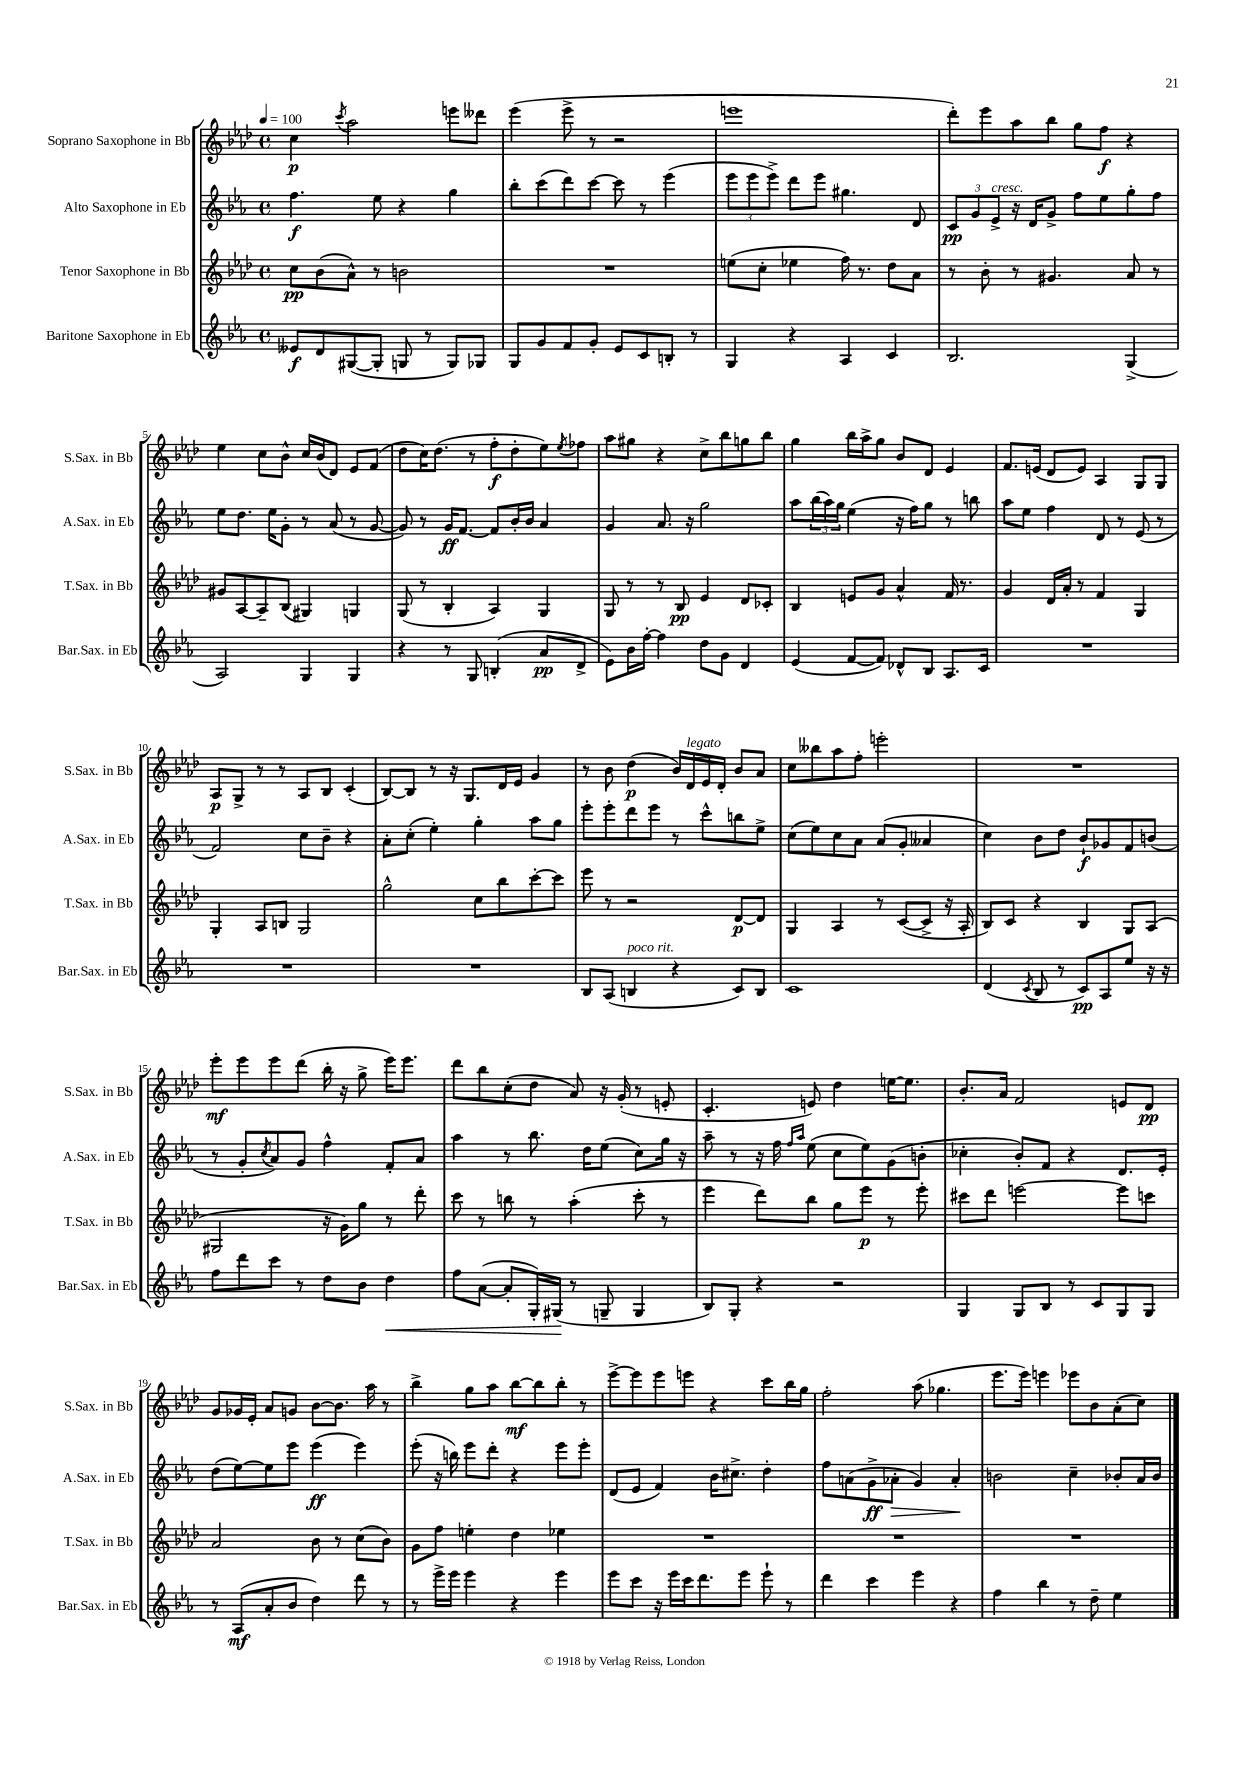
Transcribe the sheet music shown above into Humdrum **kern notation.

**kern	**kern	**kern	**kern
*staff4	*staff3	*staff2	*staff1
*clefG2	*clefG2	*clefG2	*clefG2
*k[b-e-a-]	*k[b-e-a-d-]	*k[b-e-a-]	*k[b-e-a-d-]
*M4/4	*M4/4	*M4/4	*M4/4
*met(c)	*met(c)	*met(c)	*met(c)
*MM100	*MM100	*MM100	*MM100
8e--/L	8cc\L	4.ff\	4cc\
8d/	(8b-\	.	.
.	.	.	8qccc/
([8G#/	8a-^^\J)	.	2aa-\
8G#'/]J	8r	8ee-\	.
8G/	2b\	4r	.
8r	.	.	.
8G/L)	.	4gg\	8eee\L
8G-/J	.	.	8ddd--\J
=	=	=	=
8G/L	1r	8bb-'\L	(4eee-\
8g/	.	(8ccc\	.
8f/	.	8ddd\)	8eee-^\
8g'/J	.	[8ccc\J	8r
8e-/L	.	8ccc\]	2r
8c/	.	8r	.
8B'/J	.	(4eee-\	.
8r	.	.	.
=	=	=	=
4G/	(8ee\L	12eee-\L	1eee
.	.	12eee-\	.
.	8cc'\J	.	.
.	.	12eee-^\J)	.
4r	4ee-\	8ddd\L	.
.	.	8eee-\J	.
4A-/	16ff\)	4.gg#\	.
.	8.r	.	.
4c/	8dd-\L	.	.
.	8a-\J	8d/	.
=	=	=	=
2.B-/	8r	12c/L	8ddd-'\L)
.	.	12g/	.
.	8b-'\	.	8eee-\
.	.	12e-^/J	.
.	8r	16r	8aa-\
.	.	16d/LK	.
.	4.g#/	8g^/J	8bb-\J
.	.	8ff\L	8gg\L
.	.	8ee-\	8ff\J
(4G^/	8a-/	8gg'\	4r
.	8r	8ff\J	.
=	=	=	=
2A-/)	8g#/L	8ee-\L	4ee-\
.	[8A-/	8.dd\J	.
.	8A-~/]	.	8cc\L
.	.	16ee-\LK	.
.	(8B-/J	8g'\J	8b-^^\J
4G/	4G#/)	8r	16cc/LL
.	.	.	(16b-/J
.	.	(8a-/	8d-/J)
4G/	4G/	8r	8e-/L
.	.	[8g/	(8f/J
=	=	=	=
4r	(8G/	8g/])	8dd-\L
.	8r	8r	16cc\K)
.	.	.	(8.dd-\J
8r	4B-'/	16g/LK	.
.	.	[8.f/J	.
8G/	.	.	8r
(4B'/	4A-/)	8f/]L	8ff'\L
.	.	16b-'/L	8dd-'\
.	.	16b-/JJ	.
8a-/L	4G/	4a-/	8ee-\)
.	.	.	8qee-/
8d^/J	.	.	8ff-\J
=	=	=	=
8e-\L)	8G/	4g/	8aa-\L
16b-\L	8r	.	8gg#\J
[16ff'\JJ	.	.	.
4ff\]	8r	8.a-/	4r
.	8B-/	.	.
.	.	16r	.
8dd\L	4e-/	2gg\	8cc^\L
8g\J	.	.	8bb-\
4d/	8d-/L	.	8gg\
.	8c-'/J	.	8bb-\J
=	=	=	=
(4e-/	4B-/	8aa-\L	4gg\
.	.	(24bb-\L	.
.	.	24aa-\)	.
.	.	24gg\JJ	.
[8f/L	8e/L	(4ee-\	16bb-\LL
.	.	.	16aa-^\J
8f/]J)	8g/J	.	8gg\J
8d-^^/L	4a-^^/	16r	8b-/L
.	.	16ff\LK)	.
8B-/J	.	8gg\J	8d-/J
8.A-/L	16f/	8r	4e-/
.	8.r	.	.
.	.	8bb\	.
16c/Jk	.	.	.
=	=	=	=
1r	4g/	8aa-\L	8.f/L
.	.	8ee-\J	.
.	.	.	(16e/Jk
.	16d-/LL	4ff\	8d-/L
.	16a-'/JJ	.	.
.	8r	.	8e/J)
.	4f/	8d/	4A-/
.	.	8r	.
.	4G/	(8e-/	8G/L
.	.	8r	8G/J
=	=	=	=
1r	4G'/	2f/)	8A-/L
.	.	.	8G^/J
.	8A-/L	.	8r
.	8B/J	.	8r
.	2G/	8cc\L	8A-/L
.	.	8b-~\J	8B-/J
.	.	4r	(4c'/
=	=	=	=
1r	2gg^^\	8a-'\L	[8B-/L)
.	.	(8cc'\J	8B-/]J
.	.	4ee-'\)	8r
.	.	.	16r
.	.	.	8.G/L
.	8cc\L	4gg'\	.
.	8bb-\	.	16d-/L
.	.	.	16e-/JJ
.	[8ccc'\	8aa-\L	4g/
.	8ccc\]J	8gg\J	.
=	=	=	=
8B-/L	8eee-\	8eee-'\L	8r
(8A-/J	8r	8eee-'\	8b-\
4B/	2r	8ddd\	(4dd-\
.	.	8eee-\J	.
4r	.	8r	16b-/LL)
.	.	.	16d-/
.	.	8ccc^^\L	16e-/
.	.	.	16d-'/JJ
8c/L)	[8d-/L	8bb\	8b-/L
8B/J	8d-/]J	8ee-^\J	8a-/J
=	=	=	=
1c	4G/	(8cc\L	8cc\L
.	.	8ee-\)	8bb--\
.	4A-/	8cc\	8aa-\
.	.	8a-\J	8ff'\J
.	8r	(8a-/L	2eee'\
.	([8c/L	8g'/J	.
.	8c^/]J	4a--/	.
.	16r	.	.
.	16A-'/	.	.
=	=	=	=
(4d/	8B-/L)	4cc\)	1r
.	8c/J	.	.
8qc/	.	.	.
8B-/	4r	8b-\L	.
8r	.	8dd\J	.
8c/L)	4B-/	8b-`/L	.
8A-/	.	8g-/	.
8ee-/J	8G/L	8f/	.
16r	(8A-/J	(8b/J	.
16r	.	.	.
=	=	=	=
8ff\L	2G#/	8r	8eee-'\L
8ddd\	.	8g'/L	8eee-\
.	.	8qcc/	.
8ccc\J	.	8a-/)	8eee-\
8r	.	8g/J	(8ddd-\J
8dd\L	16r	4ff^^\	16bb-'\
.	16g\LK)	.	16r
8b-\J	8gg\J	.	8gg^\
4dd\	8r	8f'/L	16eee-\LK)
.	.	.	8.eee-\J
.	8ddd-'\	8a-/J	.
=	=	=	=
8ff\L	8ccc\	4aa-\	8ddd-\L
([8a-\J	8r	.	8bb-\
8a-'/]L	8bb\	8r	(8cc'\
16G'/L)	8r	8.bb-\	8dd-\J
(16G#/JJ	.	.	.
8r	(4aa-'\	.	8a-/)
.	.	16dd\LK	.
8G~/	.	(8ee-\J	16r
.	.	.	(16g'/
4G/	8ccc'\	8cc\L)	8r
.	8r	16gg\Jk	8e'/
.	.	16r	.
=	=	=	=
8B-/L)	4eee-\	8aa-~\	4.c'/
8G'/J	.	8r	.
4r	8ddd-\L)	16r	.
.	.	16ff\	.
.	.	16qqff/LL	.
.	.	16qqaa-/JJ	.
.	8bb-\J	(8ee-\	8e/)
2r	8gg\L	8cc\L	4dd-\
.	8eee-\J	8ee-\)	.
.	8r	(8g\	[16ee\LK
.	.	.	8.ee\]J
.	8eee-'\	8b'\J	.
=	=	=	=
4G/	8ccc#\L	4cc-'\	8.b-'/L
.	8ddd-\J	.	.
.	.	.	16a-/Jk
8G/L	[2eee\	8b-'/L)	2f/
8B-/J	.	8f/J	.
8r	.	4r	.
8c/L	.	.	.
8G/	8eee\]L	8.d/L	8e/L
8G/J	8ccc\J	.	8d-/J
.	.	16e-'/Jk	.
=	=	=	=
8r	2a-/	(8dd\L	8g/L
(8A-/L	.	[8ee-\)	16g-/L
.	.	.	16e-'/JJ
8a-'/	.	8ee-\]	8a-/L
8b-/J	.	8eee-\J	8g/J
4dd\)	8b-\	(4eee-\	[8b-\L
.	8r	.	8.b-\]J
8ddd\	(8cc\L	4eee-\)	.
.	.	.	16aa-\
8r	8b-\J)	.	8r
=	=	=	=
8r	8g\L	(8eee-'\	4bb-^\
16eee-^\LL	8ff\J	16r	.
16eee-\JJ	.	16bb\)	.
4eee-\	4ee'\	8eee-\L	8gg\L
.	.	8ddd'\J	8aa-\J
4r	4dd-\	4r	[8bb-\L
.	.	.	8bb-\]
4eee-\	4ee-\	8eee-\L	8bb-'\J
.	.	8eee-'\J	8r
=	=	=	=
8eee-\L	1r	(8d/L	[8eee-^\L
8ccc\J	.	8e-/J	8eee-\]
16r	.	4f/)	8eee-\
16eee-\LL	.	.	.
16ccc\J	.	.	8eee\J
8.ddd\	.	.	.
.	.	16b-\LK	4r
.	.	8.cc#^\J	.
8eee-\J	.	.	.
8eee-`\	.	4dd'\	8ccc\L
8r	.	.	16bb-\L
.	.	.	16gg\JJ
=	=	=	=
4ddd\	1r	8ff\L	2ff'\
.	.	(8a\	.
4ccc\	.	8g^\	.
.	.	8a-'\J	.
4eee-\	.	4g/)	(8aa-\
.	.	.	4.gg-\
4r	.	4a-'/	.
=	=	=	=
4ff\	1r	2b\	8.eee-\L
.	.	.	16eee-\Jk)
4bb-\	.	.	4eee\
8r	.	4cc~\	8eee-\L
8dd~\	.	.	8b-\
4ee-\	.	8b-'/L	(8a-'\
.	.	16a-/L	8cc\J)
.	.	16b-/JJ	.
==	==	==	==
*-	*-	*-	*-
